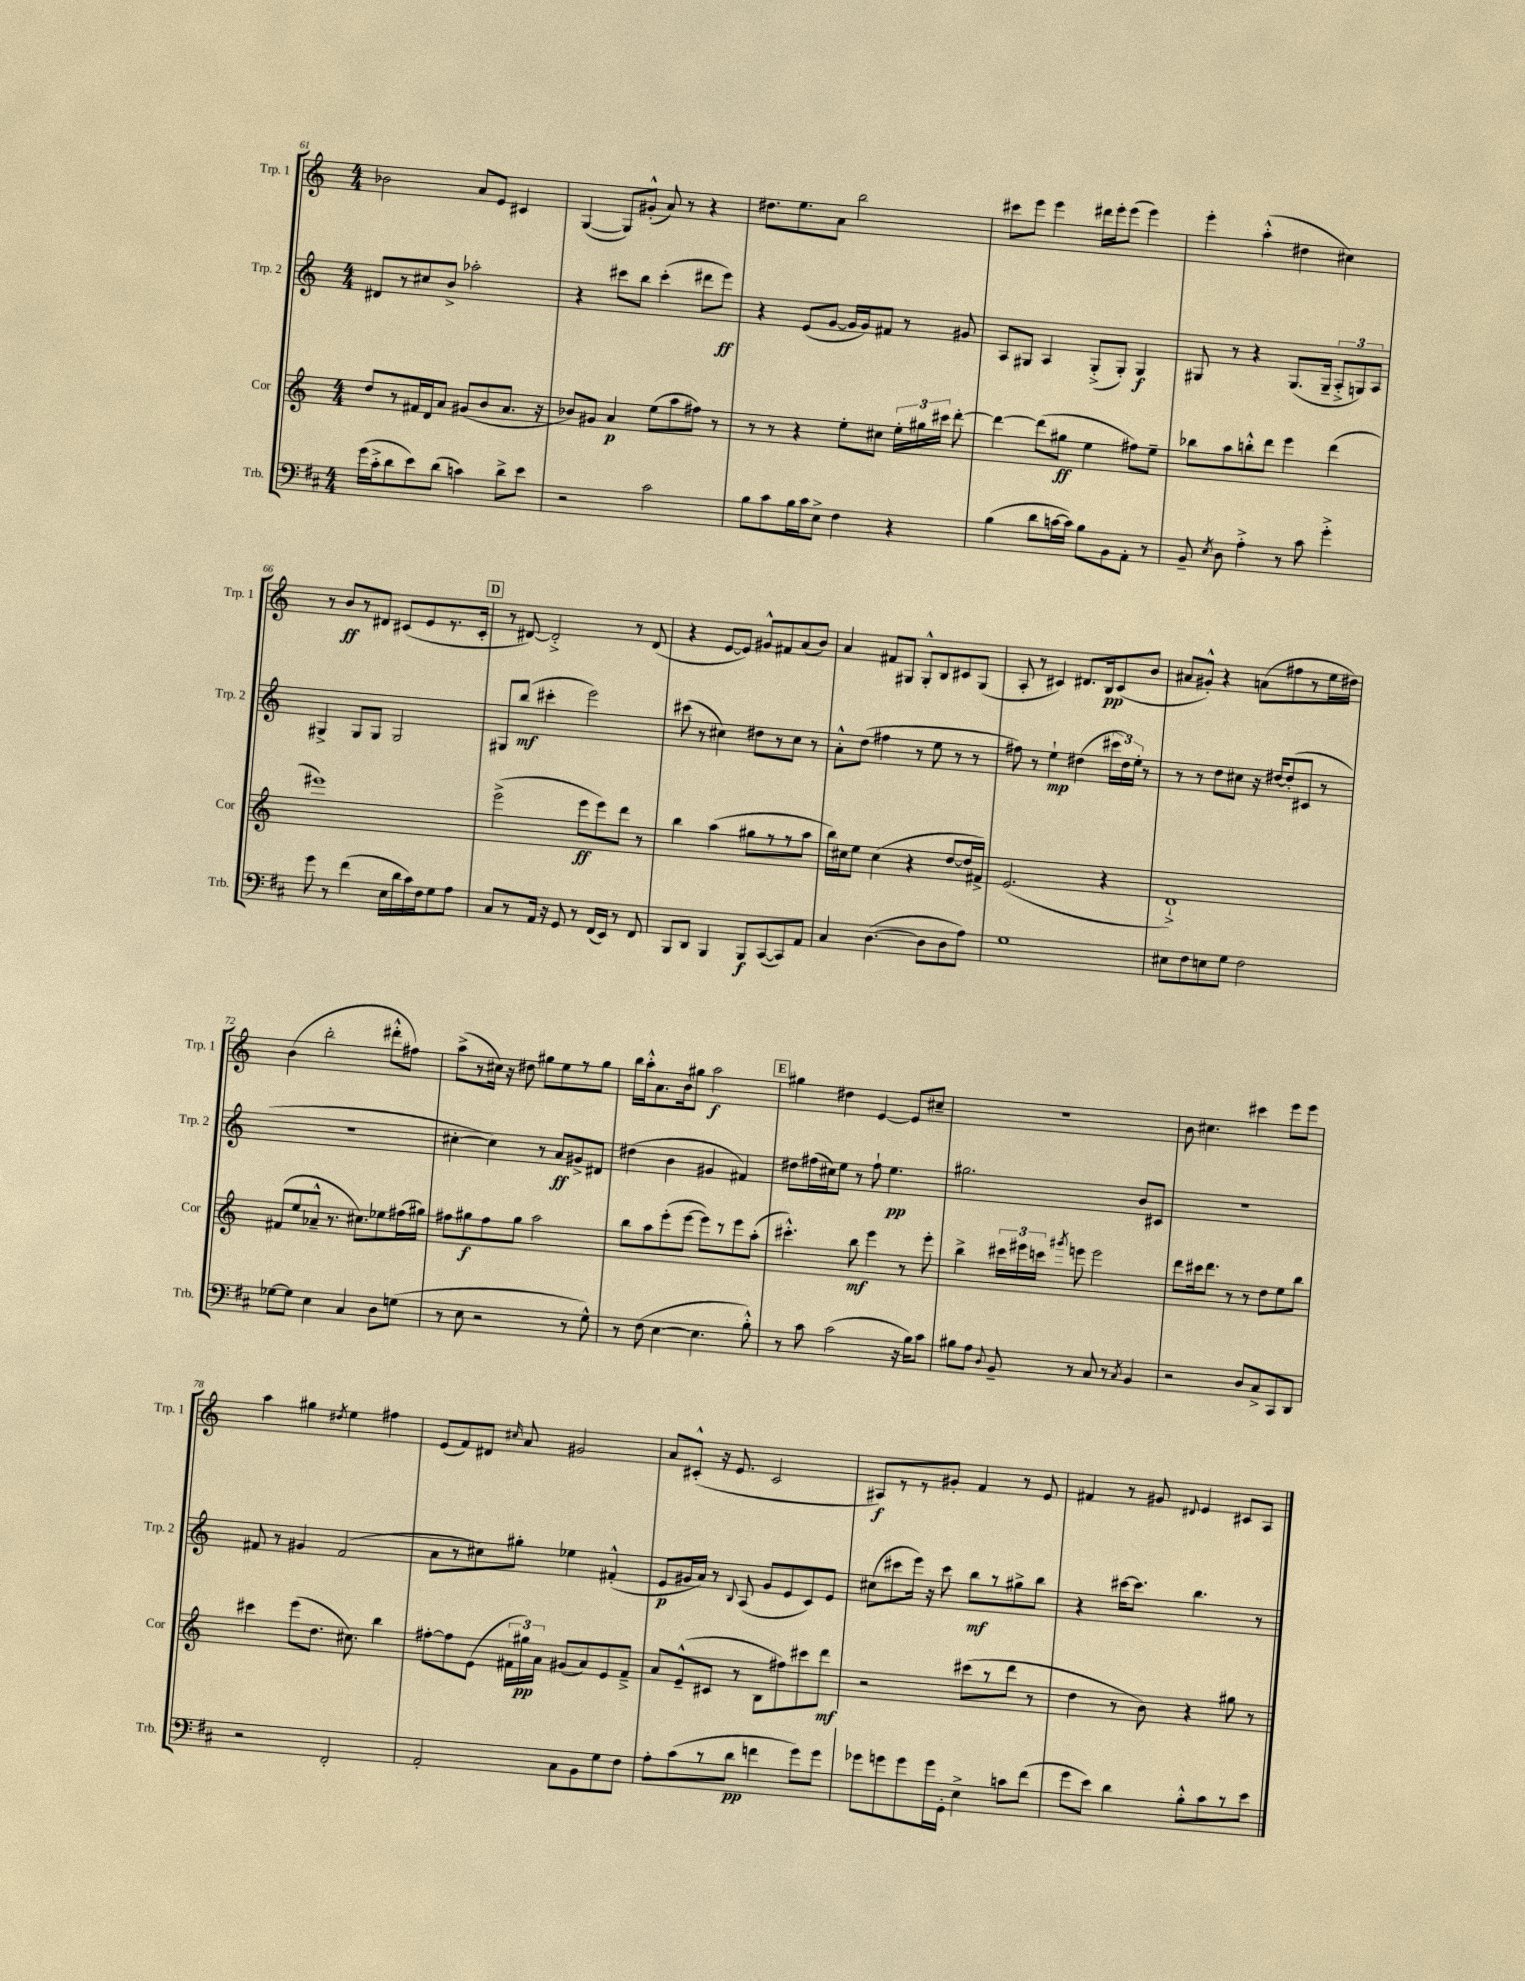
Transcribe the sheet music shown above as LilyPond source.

<<
\new StaffGroup <<
\new Staff = "s0" \with { instrumentName = "Trp. 1" shortInstrumentName = "Trp. 1" } {
    \clef treble \key c \major \numericTimeSignature \time 4/4
    \autoBeamOff bes'2 a'8[ e'8] cis'4 |
    g4~( g8[) gis'8]-.-^( a'8) r8 r4 |
    dis''8.[ e''8. a'8] b''2 |
    cis'''8[ e'''8] e'''4 dis'''16[ e'''16-. e'''8]( e'''4) |
    e'''4-. a''4-.-^( dis''4 cis''4) |
    r8 b'8[\ff r8 dis'8] cis'8[( e'8 r8. cis'16]-. |
    \mark \markup { \box "D" } r8 dis'8~) dis'2-.-> r8 dis'8( |
    r4 e'8[~ e'8]) gis'8[-^ fis'8 a'8( b'8]) |
    a'4 fis'8[ gis8] gis8[-.-^ b8 cis'8 gis8]( |
    a8-. r8 cis'4) dis'8.[ b16\pp cis'8( b'8] |
    ais'8[ gis'8]-.-^) r4 a'8[( fis''8 r8 e''16 dis''16]) |
    b'4( b''2-. dis'''8[-.-^ fis''8]) |
    a''8[->( r8 cis''16]) r16 dis''8 gis''8[ e''8 r8 gis''8] |
    b''16[ a''16-.-^ a'8. b'16 gis''8] a''2\f |
    \mark \markup { \box "E" } gis''4 dis''4 e'4~ e'8[ cis''8]-- |
    R1 |
    b'8 cis''4. cis'''4 e'''8[ e'''8] |
    a''4 gis''4 \acciaccatura { dis''8 } e''4 fis''4 |
    e'8[( f'8) dis'8] \grace { cis''16 } a'8 gis'2 |
    a'8[ cis'8]-.-^( r16 e'8. cis'2 |
    ais8[\f) r8 r8 gis'8]-. f'4 r8 e'8 |
    fis'4 r8 gis'8 \appoggiatura { dis'8 } e'4 cis'8[ a8] \bar "|." |
}
\new Staff = "s1" \with { instrumentName = "Trp. 2" shortInstrumentName = "Trp. 2" } {
    \clef treble \key c \major \numericTimeSignature \time 4/4
    \autoBeamOff dis'8[ r8 cis''8 b'8]-> aes''2-. |
    r4 cis'''8[ b''8] cis'''4-.( dis'''8[ e'''8]\ff) |
    r4 e'8[( g'8]~ g'16[ g'16) fis'8] r8 gis'8 |
    a8[ gis8] a4 gis8[-.->( gis8]-.) gis4\f |
    gis8 r8 r4 gis8.[( gis16]-- \tuplet 3/2 { a8[-.-> g8) a8] } |
    gis4-> gis8[ gis8] gis2 |
    \mark \markup { \box "D" } gis8[ b''8]\mf( cis'''4-. e'''2) |
    cis'''8( r8 cis''4) dis''8[ r8 cis''8] r8 |
    a'8[-.-^ d''8]( fis''4 r8 e''8 r8 r8 |
    fis''8) r8 e''4-!\mp dis''4( \tuplet 3/2 { cis'''16[ dis''16) e''16]-. } r8 |
    r8 r8 d''8[ cis''8] r16 dis''16[~ dis''8-.( cis'8] r8 |
    R1 |
    cis''4~-. cis''4) r8 a'8[\ff gis'8-> dis'8] |
    dis''4( b'4 gis'4 fis'4) |
    \mark \markup { \box "E" } dis''8[ fis''16( cis''16) e''8] r8 fis''8-! e''4.\pp |
    gis''2. b'8[ cis'8] |
    R1 |
    fis'8 r8 gis'4 fis'2( |
    a'8[ r8 cis''8) gis''8]-. ees''4 fis'4-.-^( |
    e'8[\p gis'16 a'16]) r8 \appoggiatura { b8 } a8( gis'8[ e'8 c'8) e'8] |
    cis''8[( cis'''8 e'''16]) r16 cis'''8 b''8[\mf r8 gis''8-> b''8] |
    r4 cis'''16[~ cis'''8.] b''4. r8 \bar "|." |
}
\new Staff = "s2" \with { instrumentName = "Cor" shortInstrumentName = "Cor" } {
    \clef treble \key c \major \numericTimeSignature \time 4/4
    \autoBeamOff d''8[ r8 fis'16 d'16 a'8] gis'8[( b'8 a'8.] r16 |
    bes'8[) gis'8] a'4\p e''8[( a''8 fis''8]) r8 |
    r8 r8 r4 e''8[-. cis''8] \tuplet 3/2 { e''16[-. gis''16 cis'''16] } d'''8~-. |
    d'''4~ d'''8[( gis''8]\ff e''4 fis''8[) e''8]-- |
    bes''8[ a''8 b''8-.-^ d'''8] e'''4 d'''4( |
    eis'''1) |
    \mark \markup { \box "D" } e'''2->( e'''8[\ff e'''8) d'''8] r8 |
    b''4 a''4( gis''8[ r8 r8 a''8] |
    b''16[) cis''16 e''8] cis''4( r4 d''8[~ d''16 fis'16]->) |
    e'2.( r4 |
    d'1-!->) |
    fis'8[( e''8 aes'8]---^ r8. cis''8.[) ees''8 fis''16( gis''16]) |
    fis''8[ gis''8\f fis''8 gis''8] a''2 |
    b''8[ a''8 e'''8-.( e'''8]~ e'''8[) r8 e'''8 a''8]-.( |
    \mark \markup { \box "E" } cis'''4.-.-^) b''8\mf e'''4 r8 e'''8-. |
    b''4-> \tuplet 3/2 { cis'''16[ eis'''16 c'''16] } \acciaccatura { gis'''8 } e'''8 e'''2 |
    d'''8[ cis'''16 d'''8.] r8 r8 d''8[ e''8 b''8] |
    cis'''4 e'''8[( d''8.] cis''8.) b''4 |
    fis''8[~-. fis''8 e'8]( \tuplet 3/2 { fis'16[ gis''16\pp) a'16] } gis'8[( a'8) e'8 fis'8]---> |
    a'8[ e'8---^( cis'8] r8 b8[ fis''8) cis'''8 d'''8]\mf |
    r2 cis'''8[( r8 d'''8] r8 |
    d''4 r8 b'8) r4 gis''8 r8 \bar "|." |
}
\new Staff = "s3" \with { instrumentName = "Trb." shortInstrumentName = "Trb." } {
    \clef bass \key d \major \numericTimeSignature \time 4/4
    \autoBeamOff g'16[( cis'16-.-> d'8 e'8) d'8]( c'4) d'8[-> e'8] |
    r2 cis'2 |
    b8[ cis'8 b16 cis'16 e8]-> fis4 r4 |
    b4( d'8[ c'16~ c'16]) b8[ b,8 a,8]-. r8 |
    b,8-- \acciaccatura { e8 } d8 a4-.-> r8 cis'8 g'4-.-> |
    g'8 r8 fis'4( e16[ d'16 cis'16) fis16 g8 a8] |
    \mark \markup { \box "D" } cis8[ r8 a,16] r16 g,8 r8 fis,16[( e,16]) r8 fis,8 |
    b,,8[ d,8] b,,4 b,,8[\f cis,8~( cis,8) a,8] |
    cis4 d4.~( d8[ d8 a8]) |
    g1 |
    eis8[ fis8 e8 g8] fis2 |
    ges8[~ ges8] e4 cis4 d8[ g8]( |
    r8 e8 r2 r8 g8-^) |
    r8 fis8( e4~ e4. b8-.-^) |
    \mark \markup { \box "E" } r8 cis'8 cis'2( r16 b16[) cis'8] |
    bis8[ a8] \appoggiatura { d8 } b,8-- r8 cis8 r8 \acciaccatura { cis8 } b,4 |
    r2 d8[ cis8-> cis,8 d,8] |
    r2 fis,2-. |
    a,2-. cis8[ b,8 g8 fis8] |
    a8[-. cis'8( r8 d'8]\pp f'4 g'8[) g'8] |
    ges'8[ g'8 g'8 g'16 g,16]-. e4-> c'8[ fis'8]( |
    g'8[ e'8]) d'4 b8[-.-^ cis'8 r8 e'8] \bar "|." |
}
>>
>>
\layout { \context { \Score currentBarNumber = #61 } }
